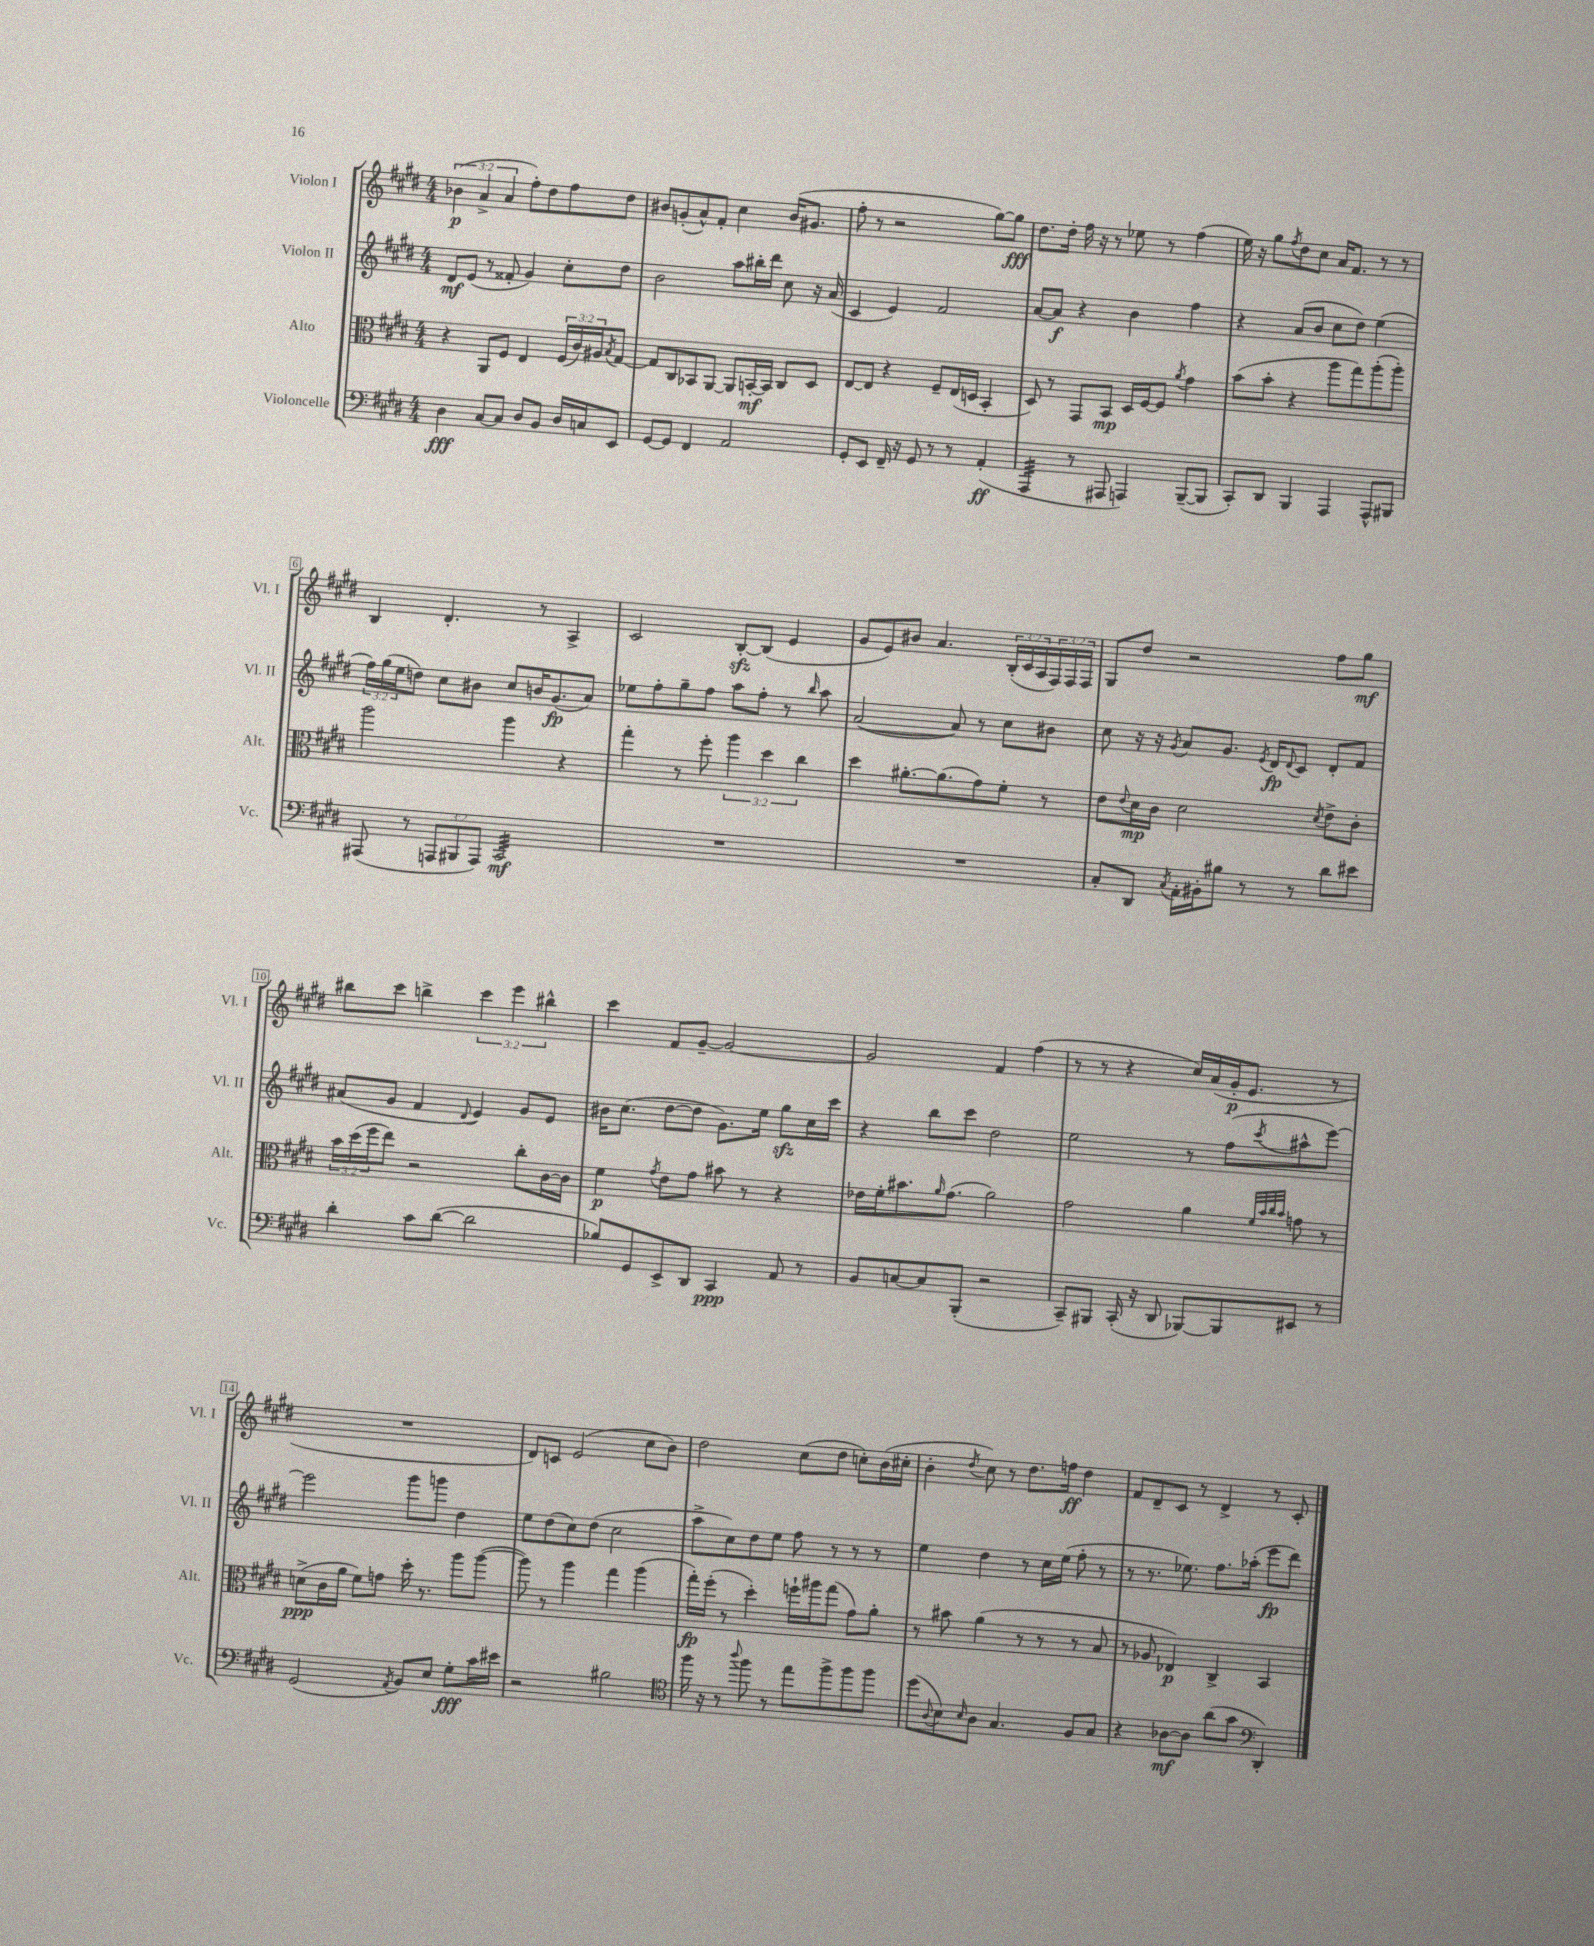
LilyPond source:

<<
\new StaffGroup <<
\new Staff = "s0" \with { instrumentName = "Violon I" shortInstrumentName = "Vl. I" } {
    \clef treble \key e \major \numericTimeSignature \time 4/4 \override Staff.TupletNumber.text = #tuplet-number::calc-fraction-text
    \tuplet 3/2 { bes'4\p( a'4-> a'4 } fis''8-.) dis''8 fis''8 dis''8 |
    bis'8 g'8-.( a'8-^) fis'8-. cis''4 bis'16( gis'8. |
    fis''8-. r8 r2 gis''8~) gis''8\fff |
    dis''8. dis''16-. fis''16 r16 r8 ees''8 r8 fis''4( |
    e''16) r16 gis''8 \acciaccatura { fis''8 } dis''8 cis''8 a'16 fis'8. r8 r8 |
    b4 dis'4.-. r8 a4-> |
    cis'2 b8~-.\sfz b8( e'4 |
    gis'8 e'8) bis'8 a'4. \tuplet 3/2 { b16-.( cis'16 a16 } \tuplet 3/2 { fis16) fis16 fis16 } |
    gis8 dis''8 r2 fis''8 gis''8\mf |
    bis''8 cis'''8 b''4-> \tuplet 3/2 { cis'''4 e'''4 bis''4-^ } |
    cis'''4 fis'8 gis'8~-- gis'2~ |
    gis'2 fis'4 fis''4( |
    r8 r8 r4 cis''16) a'16( gis'16-.\p e'8. r8 |
    R1 |
    dis'8) c'8 e'2( cis''8 b'8) |
    dis''2 cis''8( dis''8 c''8-.) b'16( cis''16-. |
    b'4-. \acciaccatura { dis''8 } cis''8) r8 dis''8. f''16\ff dis''4 |
    fis'8 dis'8-- cis'8 r8 dis'4-> r8 cis'8-. \bar "|." |
}
\new Staff = "s1" \with { instrumentName = "Violon II" shortInstrumentName = "Vl. II" } {
    \clef treble \key e \major \numericTimeSignature \time 4/4 \override Staff.TupletNumber.text = #tuplet-number::calc-fraction-text
    dis'8\mf e'8( r8 fisis'8-. gis'4) cis''8-. dis''8 |
    b'2 a''8 bis''16-. dis'''16 cis''8 r16 a'16( |
    cis'4 e'4) fis'2 |
    a'8~ a'8\f r4 b'4 fis''4 |
    r4 a'8( b'8 cis''8 dis''8) e''4( |
    \tuplet 3/2 { fis''16) gis''16( e''16 } d''8) cis''8 bis'8 cis''8 b'16 gis'8.\fp( a'8) |
    ees''8 fis''8-. gis''8-- fis''8 a''8 fis''8-. r8 \grace { b''16 } a''8 |
    a'2~( a'8) r8 cis''8 bis'8 |
    cis''8 r16 r16 \acciaccatura { gis'8 } a'8 gis'8. \acciaccatura { e'8 } dis'16\fp \appoggiatura { dis'8 } cis'8 dis'8-. fis'8 |
    ais'8( gis'8 fis'4 \appoggiatura { dis'8 } e'4) gis'8 e'8 |
    bis'16 cis''8.( dis''8~ dis''8 gis'8.) e''16 gis''8\sfz cis''16 cis'''16 |
    r4 b''8 cis'''8 dis''2 |
    e''2 r8 fis''8( \acciaccatura { cis'''8 } ais''8-^ e'''8~) |
    e'''2 gis'''8 g'''8 dis''4 |
    e''8 dis''8( cis''8) dis''8( cis''2 |
    a''8-> cis''8) dis''8 e''8 fis''8 r8 r8 r8 |
    e''4 dis''4 r8 cis''16 e''16( fis''8-. r8 |
    r8 r8. ees''8.) fis''8. aes''16-.( e'''8\fp dis'''8) \bar "|." |
}
\new Staff = "s2" \with { instrumentName = "Alto" shortInstrumentName = "Alt." } {
    \clef alto \key e \major \numericTimeSignature \time 4/4 \override Staff.TupletNumber.text = #tuplet-number::calc-fraction-text
    r4 a,8 fis8 e4 \tuplet 3/2 { fis16( cis'16) ais16 } \acciaccatura { b8 } gis8~ |
    gis8 cis8 bes,8 a,8~ a,8 b,16~-.\mf b,16 cis8 dis8 |
    e8~ e8 r4 fis8-- e16( d16 b,4-. |
    dis8) r8 gis,8 b,8\mp dis16 fis16~ fis8 \acciaccatura { a'8 } gis'4 |
    b'8( b'8-. r4 a''8 gis''8) a''8-.( a''8-.) |
    a''2 a''4 r4 |
    gis''4-. r8 fis''8-. \tuplet 3/2 { a''4 dis''4 cis''4 } |
    dis''4 ais'8.~-. ais'8.( gis'8) fis'8-. r8 |
    e'8 \appoggiatura { e'8 } dis'16\mp cis'16 dis'2 \acciaccatura { dis'8 } e'8-> cis'8-. |
    \tuplet 3/2 { b'16 dis''16( fis''16 } e''8) r2 cis''8-. cis'16~ cis'16 |
    fis'4\p \acciaccatura { gis'8 } e'8 gis'8 bis'8 r8 r4 |
    ees'16 fis'16-. bis'8. \grace { a'16 } gis'8.( a'2) |
    gis'2 a'4 \grace { fis'32 b'32 cis''32 b'32 } g'8 r8 |
    d'8->\ppp( cis'16 a'16 fis'8) g'8 dis''16-. r8. a''8 a''8~( |
    a''8) r8 a''4 gis''4 a''4( |
    gis''16-.\fp) fis''16-.( r8 dis''4-.) f''16-! ais''16 gis''8( gis'8) a'8-. |
    r8 bis'8 a'4( r8 r8 r8 b8 |
    r8 aes8 ees4\p) cis4-> b,4 \bar "|." |
}
\new Staff = "s3" \with { instrumentName = "Violoncelle" shortInstrumentName = "Vc." } {
    \clef bass \key e \major \numericTimeSignature \time 4/4 \override Staff.TupletNumber.text = #tuplet-number::calc-fraction-text
    dis4\fff cis8~ cis8 dis8 b,8 dis16 c16 e,8 |
    gis,8~ gis,8 fis,4 a,2 |
    gis,8-. e,8 fis,16-- r16 gis,8 r8 r8 a,4-.\ff( |
    a,,4:32 r8 ais,,8 a,,4) b,,8~--( b,,8 |
    cis,8-.) dis,8 b,,4 a,,4 a,,8-^ bis,,8 |
    ais,,8( r8 \tuplet 3/2 { a,,8 bis,,8 a,,8) } cis,2:32\mf |
    R1 |
    R1 |
    cis8-. dis,8 \acciaccatura { cis8 } a,16-. bis,16-. bis8 r8 r8 dis'8 eis'8 |
    dis'4-. cis'8 dis'8~( dis'2 |
    bes8) gis,8 e,8-> dis,8 cis,4\ppp a,8 r8 |
    b,8 c8~ c8 b,,8-.( r2 |
    cis,8--) bis,,8 cis,16-.( r16 dis,8 bes,,8~) bes,,8 eis,8 r8 |
    gis,2( \acciaccatura { a,8 } b,8) e8 gis8-.\fff cis'16 eis'16 |
    r2 bis2 |
    \clef tenor fis''16 r16 r8 \appoggiatura { a''8 } fis''8 r8 e''8 fis''8-> fis''8 fis''8 |
    dis''8( \appoggiatura { a8 } b8) \grace { b16 } a8 gis4. fis8 gis8 |
    r4 aes8~\mf aes8 a'8( gis'8 \clef bass dis,4-.) \bar "|." |
}
>>
>>
\layout { \context { \Score \override BarNumber.stencil = #(make-stencil-boxer 0.1 0.3 ly:text-interface::print) } }
